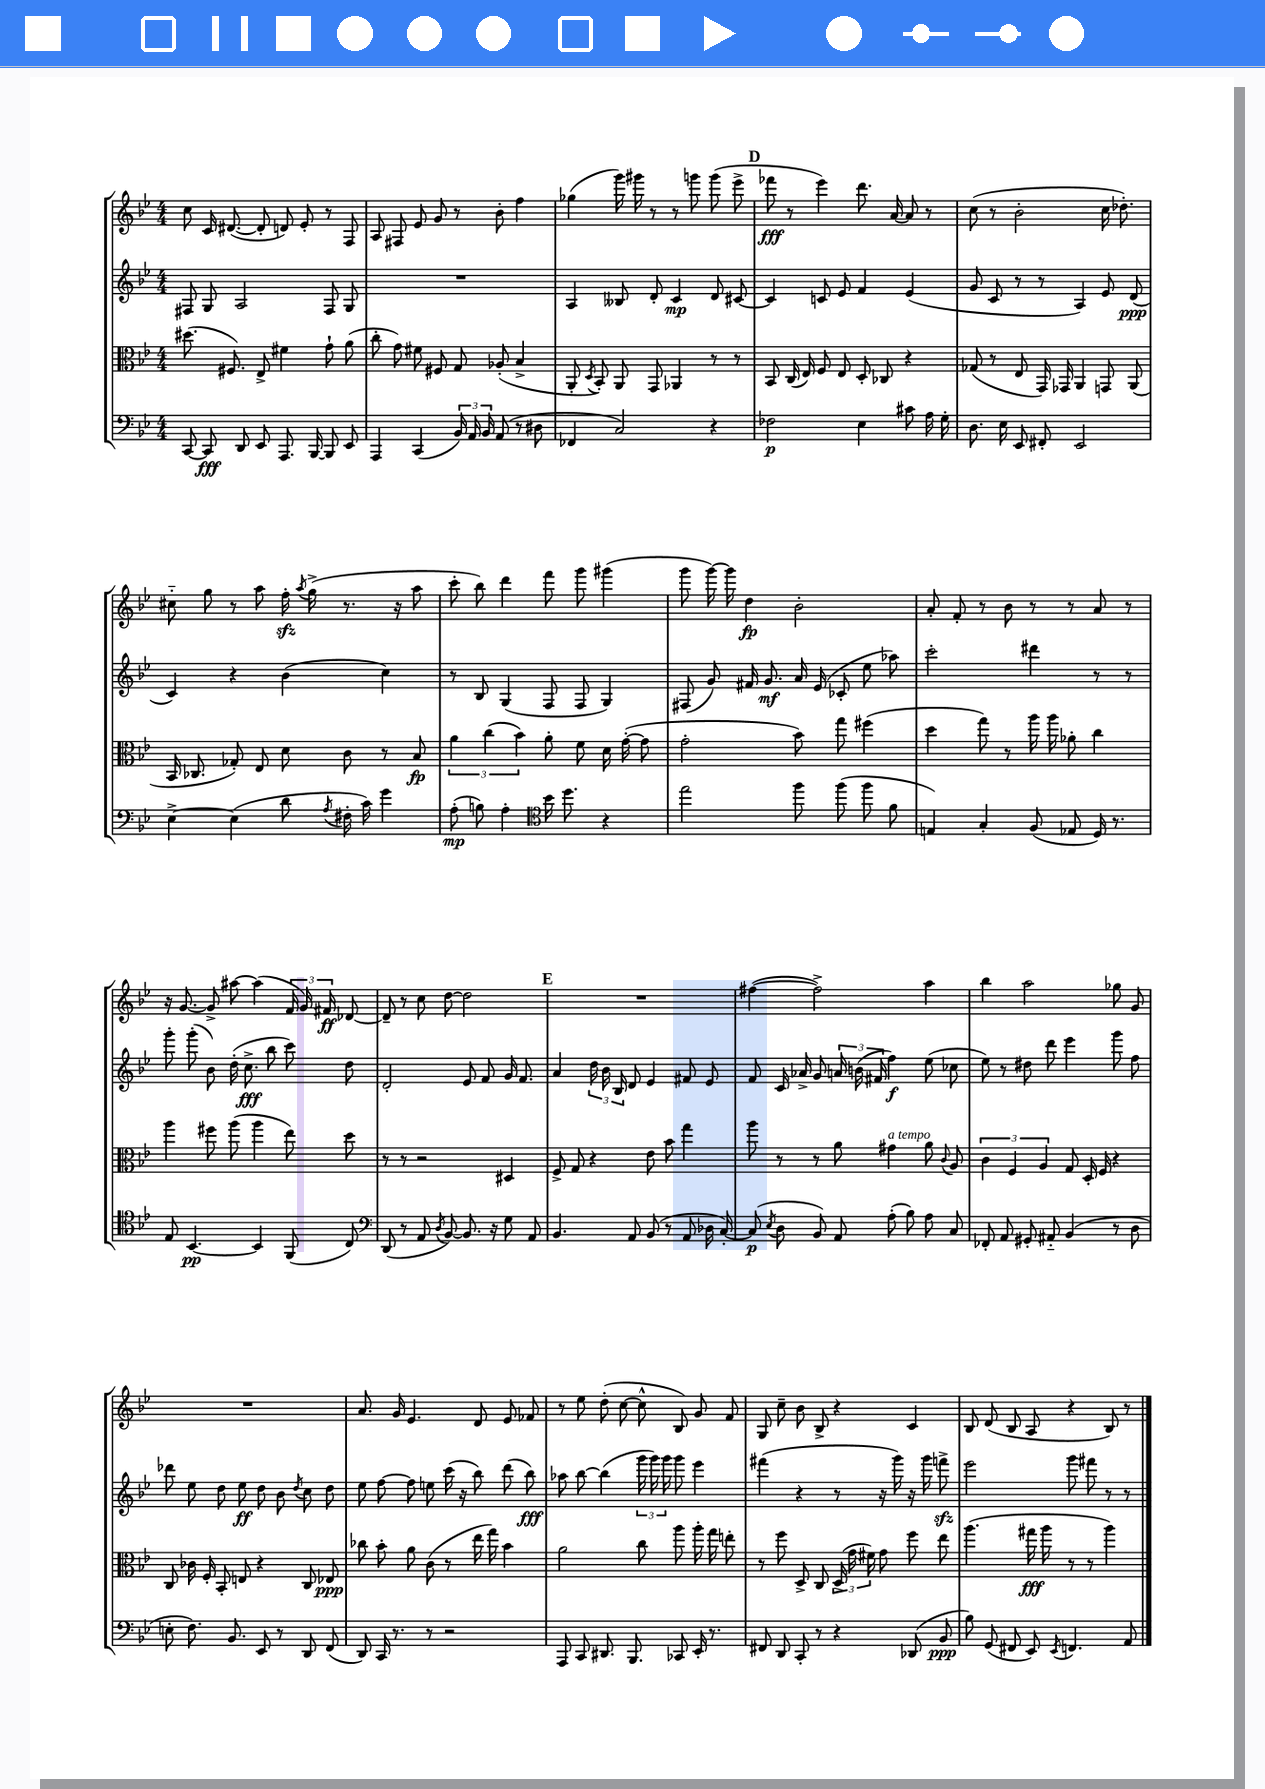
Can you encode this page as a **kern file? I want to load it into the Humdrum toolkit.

**kern	**dynam	**kern	**dynam	**kern	**dynam	**kern	**dynam
*part4	*part4	*part3	*part3	*part2	*part2	*part1	*part1
*staff4	*staff4	*staff3	*staff3	*staff2	*staff2	*staff1	*staff1
*clefF4	*	*clefC3	*	*clefG2	*	*clefG2	*
*k[b-e-]	*	*k[b-e-]	*	*k[b-e-]	*	*k[b-e-]	*
*M4/4	*	*M4/4	*	*M4/4	*	*M4/4	*
=26	=26	=26	=26	=26	=26	=26	=26
[8CC/	.	(8.dd#X\	.	8F#X/	.	8cc\	.
8CC/]	fff	.	.	8G/	.	16c/	.
.	.	8.F#X/)	.	.	.	([8.d#X/	.
8DD/	.	.	.	2A/	.	.	.
8EE-/	.	8E-^/	.	.	.	8d#'/]	.
8.AAA/	.	4f#X\	.	.	.	8dn/)	.
.	.	.	.	.	.	8e-'/	.
[16BBB-/	.	.	.	.	.	.	.
8BBB-/]	.	8g`\	.	8F#/	.	8r	.
8EE-/	.	(8a\	.	8G/	.	8F/	.
=27	=27	=27	=27	=27	=27	=27	=27
4AAA/	.	8cc'\	.	1r	.	8A/	.
.	.	8g\)	.	.	.	8F#X/	.
(4CC/	.	8f#X\	.	.	.	8e-/	.
.	.	8F#X/	.	.	.	8g/	.
24BB-/)	.	8G/	.	.	.	8r	.
24AA/	.	.	.	.	.	.	.
24BB-/	.	.	.	.	.	.	.
(8AA/	.	(8A-X'/	.	.	.	8b-'\	.
8r	.	4B-^/	.	.	.	4ff\	.
8D#X\	.	.	.	.	.	.	.
=28	=28	=28	=28	=28	=28	=28	=28
4FF-X/	.	8AA'/	.	4A/	.	(4gg-X\	.
.	.	8qD/	.	.	.	.	.
.	.	8BB-'/)	.	.	.	.	.
2C/)	.	8AA/	.	8B--X/	.	16ggg\)	.
.	.	.	.	.	.	16ggg#X\	.
.	.	8GG/	.	8d'/	.	8r	.
.	.	4AA-X/	.	4c/	mp	8r	.
.	.	.	.	.	.	8gggn\	.
4r	.	8r	.	8d/	.	(8ggg\	.
.	.	8r	.	[8c#X/	.	8eee-^\	.
!!LO:REH:place=s1:t=D
=29	=29	=29	=29	=29	=29	=29	=29
2F-X\	p	8BB-/	.	4c#/]	.	8fff-X\	fff
.	.	(16C/	.	.	.	8r	.
.	.	16E-/)	.	.	.	.	.
.	.	8F/	.	8cn/	.	4eee-\)	.
.	.	8E-/	.	8e-/	.	.	.
4E-\	.	8D'/	.	4f/	.	8.ddd\	.
.	.	8C-X/	.	.	.	.	.
.	.	.	.	.	.	[16a/	.
8c#X\	.	4r	.	(4e-/	.	8a/]	.
16A\	.	.	.	.	.	8r	.
16G'\	.	.	.	.	.	.	.
=30	=30	=30	=30	=30	=30	=30	=30
8.D\	.	(8G-X/	.	8g/	.	(8cc\	.
.	.	8r	.	8c/	.	8r	.
16E-\	.	.	.	.	.	.	.
8EE-/	.	8E-/	.	8r	.	2b-'\	.
8FF#X'/	.	16GG/)	.	8r	.	.	.
.	.	16GG-X/	.	.	.	.	.
2EE-/	.	4AA/	.	4A/)	.	.	.
.	.	8GGn/	.	8e-/	.	16cc\	.
.	.	.	.	.	.	8.dd-X'\)	.
.	.	(8AA/	.	(8d/	ppp	.	.
!!LO:LB:g=z
=31	=31	=31	=31	=31	=31	=31	=31
[4E-^\	.	16BB-/	.	4c/)	.	8cc#X\	.
.	.	8.C-X/	.	.	.	.	.
.	.	.	.	.	.	8gg\	.
(4E-\]	.	8G-X'/)	.	4r	.	8r	.
.	.	8E-/	.	.	.	8aa\	.
8d\	.	8d\	.	(4b-\	.	16ffzz'\	.
.	.	.	.	.	.	8qaa/	.
.	.	.	.	.	.	(16gg^\	.
8qA/	.	.	.	.	.	.	.
16F#X'\	.	8c\	.	.	.	8.r	.
16c\)	.	.	.	.	.	.	.
4g\	.	8r	.	4cc\)	.	.	.
.	.	.	.	.	.	16r	.
.	.	8B-/	fp	.	.	8aa\	.
=32	=32	=32	=32	=32	=32	=32	=32
(8A'\	mp	6a\	.	8r	.	8ccc'\	.
8Bn\)	.	.	.	8B-/	.	8bb-\)	.
.	.	(6cc\	.	.	.	.	.
4A'\	.	.	.	(4G/	.	4ddd\	.
.	.	6b-\)	.	.	.	.	.
*clefC4	*	*	*	*	*	*	*
16b-\	.	8a'\	.	8F/	.	8fff\	.
8.dd\	.	.	.	.	.	.	.
.	.	8f\	.	8F/	.	8ggg\	.
4r	.	16d\	.	4G/)	.	(4ggg#X\	.
.	.	([16g'\	.	.	.	.	.
.	.	8g\]	.	.	.	.	.
=33	=33	=33	=33	=33	=33	=33	=33
2ee-\	.	2g'\	.	(8F#X/	.	8ggg\	.
.	.	.	.	8g/)	.	[16ggg\)	.
.	.	.	.	.	.	16ggg\]	.
.	.	.	.	16f#X/	.	4dd\	fp
.	.	.	.	8.g/	mf	.	.
8ff\	.	8b-\)	.	16a/	.	2b-'\	.
.	.	.	.	(16e-/	.	.	.
(8ff\	.	8gg\	.	8c-X'/	.	.	.
8ff\	.	(4ff#X\	.	8ee-\	.	.	.
8f\	.	.	.	8aa-X\)	.	.	.
=34	=34	=34	=34	=34	=34	=34	=34
4En/)	.	4dd\	.	2ccc'\	.	8a'/	.
.	.	.	.	.	.	8f'/	.
4G'/	.	8gg\)	.	.	.	8r	.
.	.	8r	.	.	.	8b-\	.
(8F/	.	16aa\	.	4ddd#X\	.	8r	.
.	.	16aa\	.	.	.	.	.
8E-X/	.	8a-X'\	.	.	.	8r	.
16D/)	.	4cc\	.	8r	.	8a/	.
8.r	.	.	.	.	.	.	.
.	.	.	.	8r	.	8r	.
!!LO:LB:g=z
=35	=35	=35	=35	=35	=35	=35	=35
8E-/	.	4aa\	.	8ggg'\	.	16r	.
.	.	.	.	.	.	[8.g/	.
[4.BB-/	pp	.	.	(8ggg'\	.	.	.
.	.	8ff#X\	.	8b-\)	.	8g^/]	.
.	.	(8aa\	.	(16dd'\	.	[8aa#X\	.
.	.	.	.	8.cc^\	fff	.	.
4BB-/]	.	4aa\	.	.	.	(4aa#\]	.
.	.	.	.	8bb-\	.	.	.
(8FF/	.	8ee-\)	.	8ccc\)	.	24f/	.
.	.	.	.	.	.	24g/)	.
.	.	.	.	.	.	24f#X/	ff
8C/)	.	8dd\	.	8dd\	.	[8d-X/	.
=36	=36	=36	=36	=36	=36	=36	=36
*clefF4	*	*	*	*	*	*	*
(8DD/	.	8r	.	2d'/	.	8d-~/]	.
8r	.	8r	.	.	.	8r	.
8AA/	.	2r	.	.	.	8cc\	.
8qD/	.	.	.	.	.	.	.
[8BB-/)	.	.	.	.	.	[8dd\	.
8.BB-/]	.	.	.	8e-/	.	2dd\]	.
.	.	.	.	8f/	.	.	.
16r	.	.	.	.	.	.	.
8G\	.	4D#X/	.	16g/	.	.	.
.	.	.	.	8.f/	.	.	.
8AA/	.	.	.	.	.	.	.
!!LO:REH:place=s1:t=E
=37	=37	=37	=37	=37	=37	=37	=37
4.BB-/	.	8F^/	.	4a/	.	1r	.
.	.	8G/	.	.	.	.	.
.	.	4r	.	24dd\	.	.	.
.	.	.	.	24b-\	.	.	.
.	.	.	.	24B-/	.	.	.
8AA/	.	.	.	8d/	.	.	.
(8BB-/	.	8e-\	.	4e-/	.	.	.
8r	.	8b-\	.	.	.	.	.
8AA/	.	4gg\	.	8f#X/	.	.	.
16D-X\	.	.	.	8e-/	.	.	.
[16C'/)	.	.	.	.	.	.	.
=38	=38	=38	=38	=38	=38	=38	=38
(8C/]	p	8aa\	.	8f/	.	([4ff#X\	.
8qE-/	.	.	.	.	.	.	.
8D\	.	8r	.	16c/	.	.	.
.	.	.	.	16a-X^/	.	.	.
8BB-/)	.	8r	.	8g/	.	2ff#^\])	.
8AA/	.	8a\	.	24an/	.	.	.
.	.	.	.	(24bn\	.	.	.
.	.	.	.	24f#X/	.	.	.
!	!	!LO:TX:a:i:t=a tempo	!	!	!	!	!
(8A'\	.	4g#X\	.	4ff\)	f	.	.
8B-\)	.	.	.	.	.	.	.
8A\	.	8a\	.	(8ee-\	.	4aa\	.
.	.	8qqc/	.	.	.	.	.
8C/	.	8A/	.	8cc-X\	.	.	.
=39	=39	=39	=39	=39	=39	=39	=39
8FF-X'/	.	6c\	.	8ee-\)	.	4bb-\	.
8AA/	.	.	.	8r	.	.	.
.	.	6F/	.	.	.	.	.
8GG#X'/	.	.	.	8dd#X\	.	2aa\	.
.	.	6A/	.	.	.	.	.
8AA#X/	.	.	.	8ddd\	.	.	.
(4BB-/	.	8G/	.	4eee-\	.	.	.
.	.	16D'/	.	.	.	.	.
.	.	16F/	.	.	.	.	.
8r	.	4r	.	8ggg\	.	8gg-X\	.
8D\	.	.	.	8ff\	.	8g/	.
!!LO:LB:g=z
=40	=40	=40	=40	=40	=40	=40	=40
8En'\	.	8C/	.	8ddd-X\	.	1r	.
8.F\)	.	16c-X\	.	8ee-\	.	.	.
.	.	16F'/	.	.	.	.	.
.	.	8BB-'/	.	8dd\	.	.	.
8.BB-/	.	.	.	.	.	.	.
.	.	8En/	.	8ee-\	ff	.	.
8EE-/	.	4r	.	8dd\	.	.	.
8r	.	.	.	8b-\	.	.	.
.	.	.	.	8qdd/	.	.	.
8DD/	.	8C/	.	8cc\	.	.	.
(8FF/	.	8E-X/	ppp	8dd\	.	.	.
=41	=41	=41	=41	=41	=41	=41	=41
8DD/)	.	8cc-X\	.	8ee-\	.	8.a/	.
16CC/	.	8b-'\	.	[8ff\	.	.	.
8.r	.	.	.	.	.	16g/	.
.	.	8a\	.	8ff\]	.	4.e-/	.
8r	.	(8c\	.	8een\	.	.	.
2r	.	8r	.	(16ccc\	.	.	.
.	.	.	.	16r	.	.	.
.	.	16ee-\	.	8bb-\)	.	8d/	.
.	.	16gg\)	.	.	.	.	.
.	.	4b-\	.	(8ddd\	.	8e-/	.
.	.	.	.	8bb-\)	fff	8f-X/	.
=42	=42	=42	=42	=42	=42	=42	=42
8AAA/	.	2a\	.	8aa-X\	.	8r	.
8CC/	.	.	.	[8bb-\	.	8ee-\	.
8.DD#X/	.	.	.	(4bb-\]	.	(8dd'\	.
.	.	.	.	.	.	[8cc\	.
8.BBB-/	.	.	.	.	.	.	.
.	.	8cc\	.	24ggg\	.	8cc^^\]	.
.	.	.	.	24ggg\)	.	.	.
.	.	.	.	24ggg\	.	.	.
8CC-X/	.	8aa\	.	8ggg\	.	8B-/)	.
16EE-'/	.	16aa'\	.	4eee-\	.	8g/	.
8.r	.	16gg\	.	.	.	.	.
.	.	8een'\	.	.	.	8f/	.
=43	=43	=43	=43	=43	=43	=43	=43
8FF#X/	.	8r	.	(4fff#X\	.	8G/	.
8DD/	.	8ff\	.	.	.	8cc~\	.
8CC'/	.	8D^/	.	4r	.	8b-\	.
8r	.	8C/	.	.	.	8B-^/	.
4r	.	(24D^/	.	8r	.	4r	.
.	.	24g\	.	.	.	.	.
.	.	24f#X\)	.	.	.	.	.
.	.	8g\	.	16r	.	.	.
.	.	.	.	16ggg\)	.	.	.
(8DD-X/	.	8ff\	.	16r	.	4c/	.
.	.	.	.	16ggg\	.	.	.
8BB-/	ppp	8ee-\	.	8fffnzz^\	.	.	.
=44	=44	=44	=44	=44	=44	=44	=44
8B-\)	.	(4.aa\	.	2eee-\	.	8B-/	.
(8GG/	.	.	.	.	.	(8d/	.
8FF#X/	.	.	.	.	.	8B-/	.
8EE-/)	.	16gg#X\	fff	.	.	8A/	.
.	.	16aa\	.	.	.	.	.
8qEE-/	.	.	.	.	.	.	.
4.FFn/	.	8r	.	8ggg\	.	4r	.
.	.	8r	.	8fff#X\	.	.	.
.	.	4aa\)	.	8r	.	8B-/)	.
8AA/	.	.	.	8r	.	8r	.
==	==	==	==	==	==	==	==
*-	*-	*-	*-	*-	*-	*-	*-
